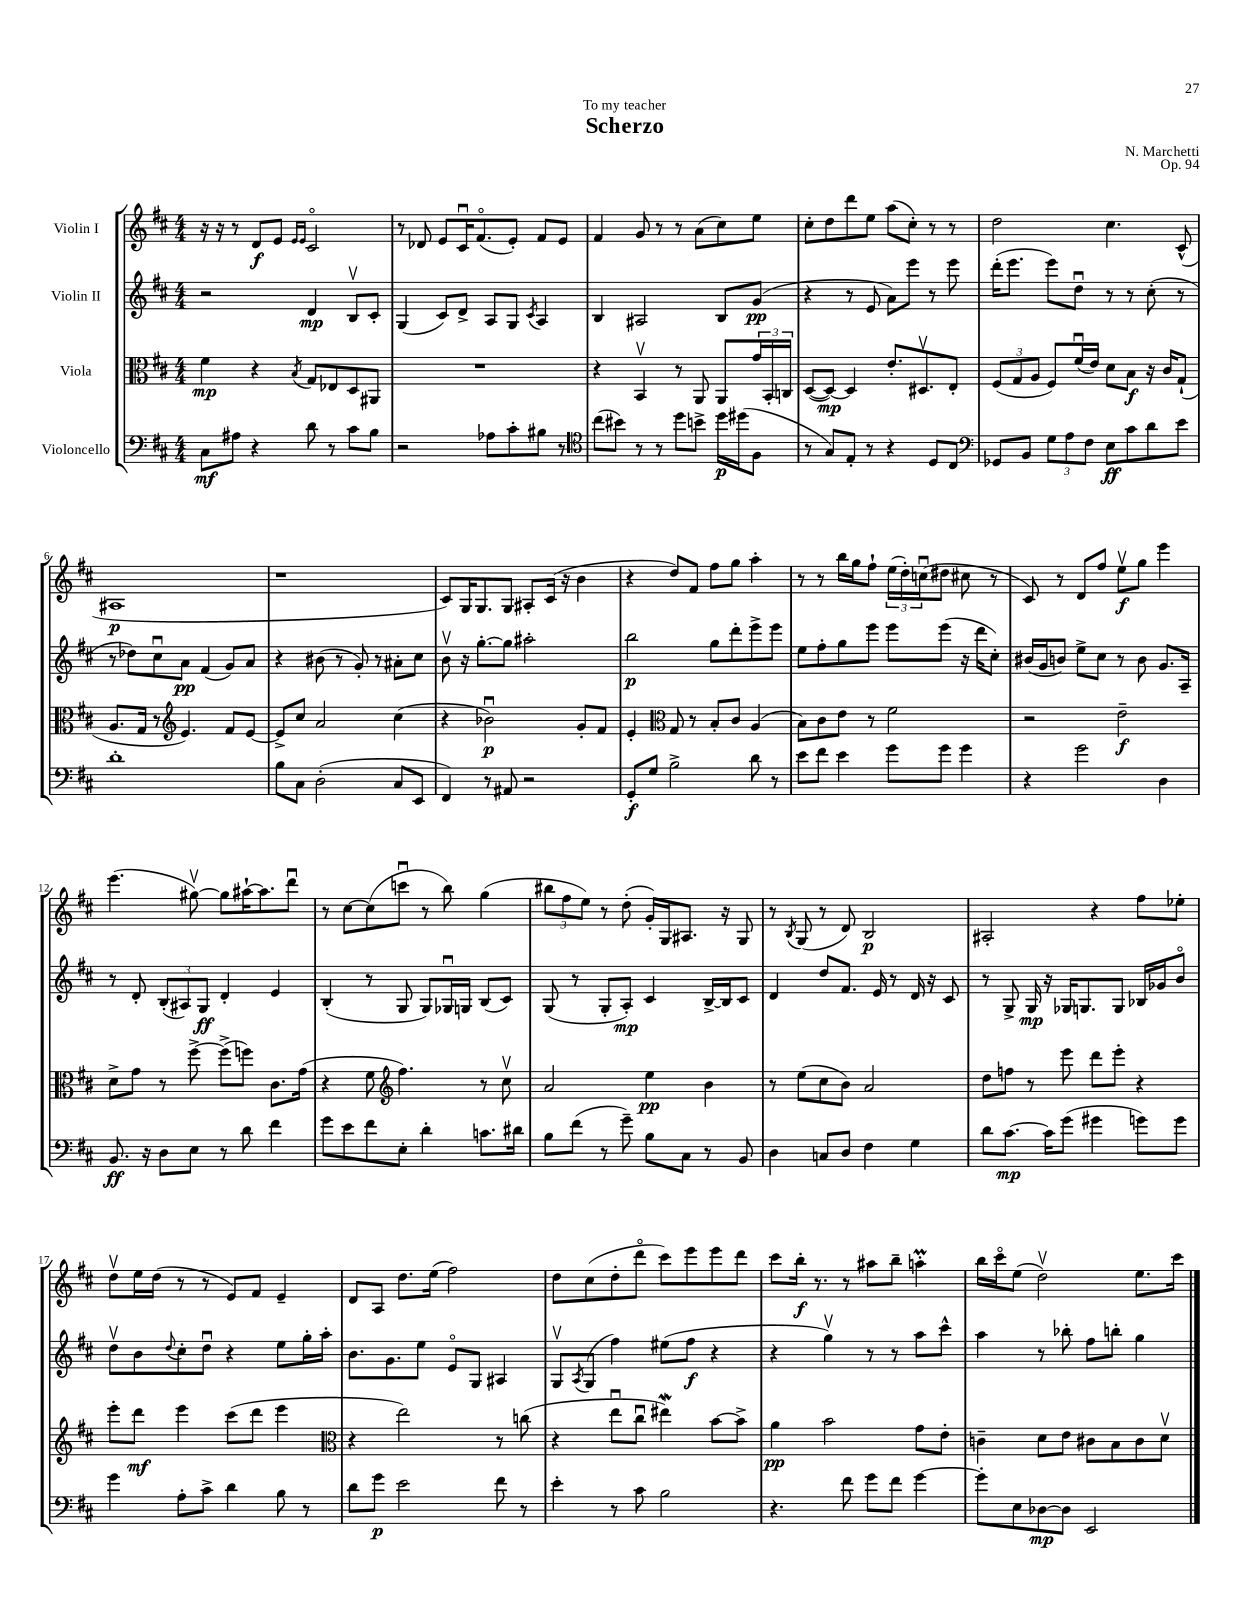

**kern	**kern	**kern	**kern
*staff4	*staff3	*staff2	*staff1
*clefF4	*clefC3	*clefG2	*clefG2
*k[f#c#]	*k[f#c#]	*k[f#c#]	*k[f#c#]
*M4/4	*M4/4	*M4/4	*M4/4
8C#\L	4f#\	2r	16r
.	.	.	16r
8A#\J	.	.	8r
4r	4r	.	8d/L
.	.	.	8e/J
.	.	.	16qqe/LL
.	8qB/	.	16qqe/JJ
8d\	8G/L	4d/	2c#o/
8r	8E-/	.	.
8c#\L	8D/	8Bv/L	.
8B\J	8AA#/J	8c#'/J	.
=	=	=	=
2r	1r	(4G/	8r
.	.	.	8d-/
.	.	8c#/L)	8e/L
.	.	8d^/J	16c#u/K
.	.	.	(8.f#o/
8A-\L	.	8A/L	.
8c#'\	.	8G/J	8e'/J)
.	.	8qc#/	.
8B#\J	.	4A/	8f#/L
8r	.	.	8e/J
=	=	=	=
*clefC4	*	*	*
(8cc#\L	4r	4B/	4f#/
8b#\J)	.	.	.
8r	4BBv/	2A#/	8g/
8r	.	.	8r
8dd\L	8r	.	8r
8b^\J	8AA/	.	(8a\L
16dd\LL	8AA/L	8B/L	8cc#\)
(16dd#\J	.	.	.
8F#\J	24g/L	(8g/J	8ee\J
.	24BB'/	.	.
.	24C/JJ	.	.
=	=	=	=
8r	([8D/L	4r	8cc#'\L
8G/L)	8D/_J)	.	8dd\
8E'/J	4D/]	8r	8ddd\
8r	.	8e/	8ee\J
4r	8.e'/L	8a\L)	(8aa\L
.	.	8eee\J	8cc#'\J)
.	8.D#v/	.	.
8D/L	.	8r	8r
8C#/J	8E'/J	8eee\	8r
=	=	=	=
*clefF4	*	*	*
8GG-/L	(12F#/L	(16ddd'\LK	2dd\
.	.	8.eee\J	.
.	12G/	.	.
8BB/J	.	.	.
.	12A/J	.	.
12G\L	8F#/L)	8eee\L)	.
12A\	.	.	.
.	(16f#u/L	8ddu\J	.
12F#\J	.	.	.
.	16e/JJ)	.	.
8E\L	8d\L	8r	4.cc#\
8c#\	8B\J	8r	.
8d\	16r	(8cc#'\	.
.	16c#/LK	.	.
8e\J	(8G`/J	8r	(8c#^^/
=	=	=	=
1d'	8.A/L	8r	1A#
.	.	8dd-\L)	.
.	16G/Jk	.	.
.	8r	8cc#u\	.
*	*clefG2	*	*
.	4.e/)	8a\J	.
.	.	(4f#/	.
.	8f#/L	8g/L)	.
.	[8e/J	8a/J	.
=	=	=	=
8B\L	8e^/]L	4r	1r
8C#\J	8cc#/J	.	.
(2D'\	2a/	(8b#\	.
.	.	8r	.
.	.	8g'/)	.
.	.	8r	.
8C#/L	(4cc#\	8a#'\L	.
8EE/J	.	8cc#\J	.
=	=	=	=
4FF#/)	4r	8bv\	8c#/L)
.	.	16r	16G/K
.	.	[8.gg'\L	8.G/
8r	2b-u\)	.	.
8AA#/	.	8gg\]J	8G/J
2r	.	2aa#'\	8A#'/L
.	.	.	(16c#/Jk
.	.	.	16r
.	8g'/L	.	4b\
.	8f#/J	.	.
=	=	=	=
8GG'/L	4e'/	2bb\	4r
8G/J	.	.	.
*	*clefC3	*	*
2B^\	8G/	.	8dd/L)
.	8r	.	8f#/J
.	8B'/L	8gg\L	8ff#\L
.	8c#/J	8ddd'\	8gg\J
8d\	(4A/	8eee^\	4aa'\
8r	.	8eee\J	.
=	=	=	=
8e\L	8B\L)	8ee\L	8r
8f#\J	8c#\	8ff#'\	8r
4e\	8e\J	8gg\	16bb\LL
.	.	.	16gg\J
.	8r	8eee\J	8ff#`\J
8g\L	2f#\	8eee\L	(24ee\LL
.	.	.	24dd'\)
.	.	.	(24ccu\J
8g\J	.	(8eee\J	8dd#\J
4g\	.	16r	8cc#\
.	.	16ddd\LK	.
.	.	8cc#'\J)	8r
=	=	=	=
4r	2r	(16b#/LL	8c#/)
.	.	16g/J	.
.	.	8b/J)	8r
2g\	.	8ee^\L	8d/L
.	.	8cc#\J	8ff#/J
.	2e~\	8r	8eev\L
.	.	8b\	8gg\J
4D\	.	8.g/L	4eee\
.	.	16A~/Jk	.
=	=	=	=
8.BB/	8d^\L	8r	(4.eee\
.	8g\J	8d'/	.
16r	.	.	.
8D\L	8r	(12B'/L	.
.	.	12A#/)	.
8E\J	[8ff#^\	.	[8gg#v\)
.	.	12G/J	.
8r	(8ff#^\]L	4d'/	8gg#\]L
8d\	8ff\J)	.	[16aa#`\K
.	.	.	8.aa#\]
4f#\	8.c#\L	4e/	.
.	.	.	8dddu\J
.	(16g\Jk	.	.
=	=	=	=
8g\L	4r	(4B'/	8r
8e\	.	.	[8cc#\L
8f#\	8f#\	8r	(8cc#\]
*	*clefG2	*	*
8E'\J	4.ff#\)	8G/	8cccu\J
4d'\	.	8G/L)	8r
.	.	16G-u/L	8bb\)
.	.	16G/JJ	.
8.c\L	8r	(8B/L	(4gg\
.	8cc#v\	8c#/J)	.
16d#\Jk	.	.	.
=	=	=	=
8B\L	2a/	(8G/	12bb#\L
.	.	.	12ff#\
(8f#\J	.	8r	.
.	.	.	12ee\J)
8r	.	8G'/L	8r
8g~\)	.	8A'/J)	(8dd'\
8B\L	4ee\	4c#/	16g'/LL)
.	.	.	16G/J
8C#\J	.	.	8.A#/J
8r	4b\	[16B^/LL	.
.	.	16B/]J	16r
8BB/	.	8c#/J	8G/
=	=	=	=
4D\	8r	4d/	8r
.	.	.	8qB/
.	(8ee\L	.	(8G/
8C/L	8cc#\	8dd/L	8r
8D/J	8b\J)	8.f#/J	8d/)
4F#\	2a/	.	2B/
.	.	16e/	.
.	.	8r	.
4G\	.	16d/	.
.	.	16r	.
.	.	8c#/	.
=	=	=	=
8d\L	8dd\L	8r	2A#'/
[8.c#\J	8ff\J	8G^/	.
.	8r	16G/	.
16c#\]LK	.	16r	.
(8g\J	8eee\	16G-/LK	.
.	.	8.G/	.
4g#\	8ddd\L	.	4r
.	8eee'\J	8G/J	.
8g\L)	4r	16B-/LL	8ff#\L
.	.	16g-/J	.
8g\J	.	8bo/J	8ee-'\J
=	=	=	=
4g\	8eee'\L	8ddv\L	8ddv\L
.	8ddd\J	8b\	16ee\L
.	.	.	(16dd\JJ
.	.	8qqdd/	.
8A'\L	4eee\	8cc#'\	8r
8c#^\J	.	8ddu\J	8r
4d\	(8ccc#\L	4r	8e/L)
.	8ddd\J	.	8f#/J
8B\	4eee\	8ee\L	4e~/
8r	.	16gg'\L	.
.	.	16aa'\JJ	.
=	=	=	=
*	*clefC3	*	*
8d\L	4r	8.b\L	8d/L
8g\J	.	.	8A/J
.	.	8.g\	.
2e\	2ee\)	.	8.dd\L
.	.	8ee\J	.
.	.	.	(16ee\Jk
.	.	8eo/L	2ff#\)
.	.	8G/J	.
8f#\	8r	4A#/	.
8r	(8cc\	.	.
=	=	=	=
4e'\	4r	8Gv/L	8dd\L
.	.	8qA/	.
.	.	(8G/J	(8cc#\
8r	8eeu\L	4ff#\)	8dd'\
8c#\	8cc#u\J	.	8dddo\J
2B\	4ee#\)	(8ee#\L	8ccc#\L)
.	.	8ff#\J	8eee\
.	[8b\L	4r	8eee\
.	8b^\]J	.	8ddd\J
=	=	=	=
4.r	4a\	4r	8ccc#\L
.	.	.	16bb'\Jk
.	.	.	8.r
.	2b\	4ggv\)	.
8f#\	.	.	8r
8g\L	.	8r	8aa#\L
8f#\J	.	8r	8bb~\J
[4g\	8g\L	8aa\L	4aa'\
.	8e'\J	8ccc#^^\J	.
=	=	=	=
8g'\]L	4c~\	4aa\	16bb\LL
.	.	.	16ccc#o\J
8E\	.	.	(8ee\J
[8D-\	8d\L	8r	2ddv\)
8D-\]J	8e\J	8bb-'\	.
2EE/	8c#\L	8ff#\L	.
.	8B\	8bb'\J	.
.	8c#\	4gg\	8.ee\L
.	8dv\J	.	.
.	.	.	16ccc#\Jk
==	==	==	==
*-	*-	*-	*-
